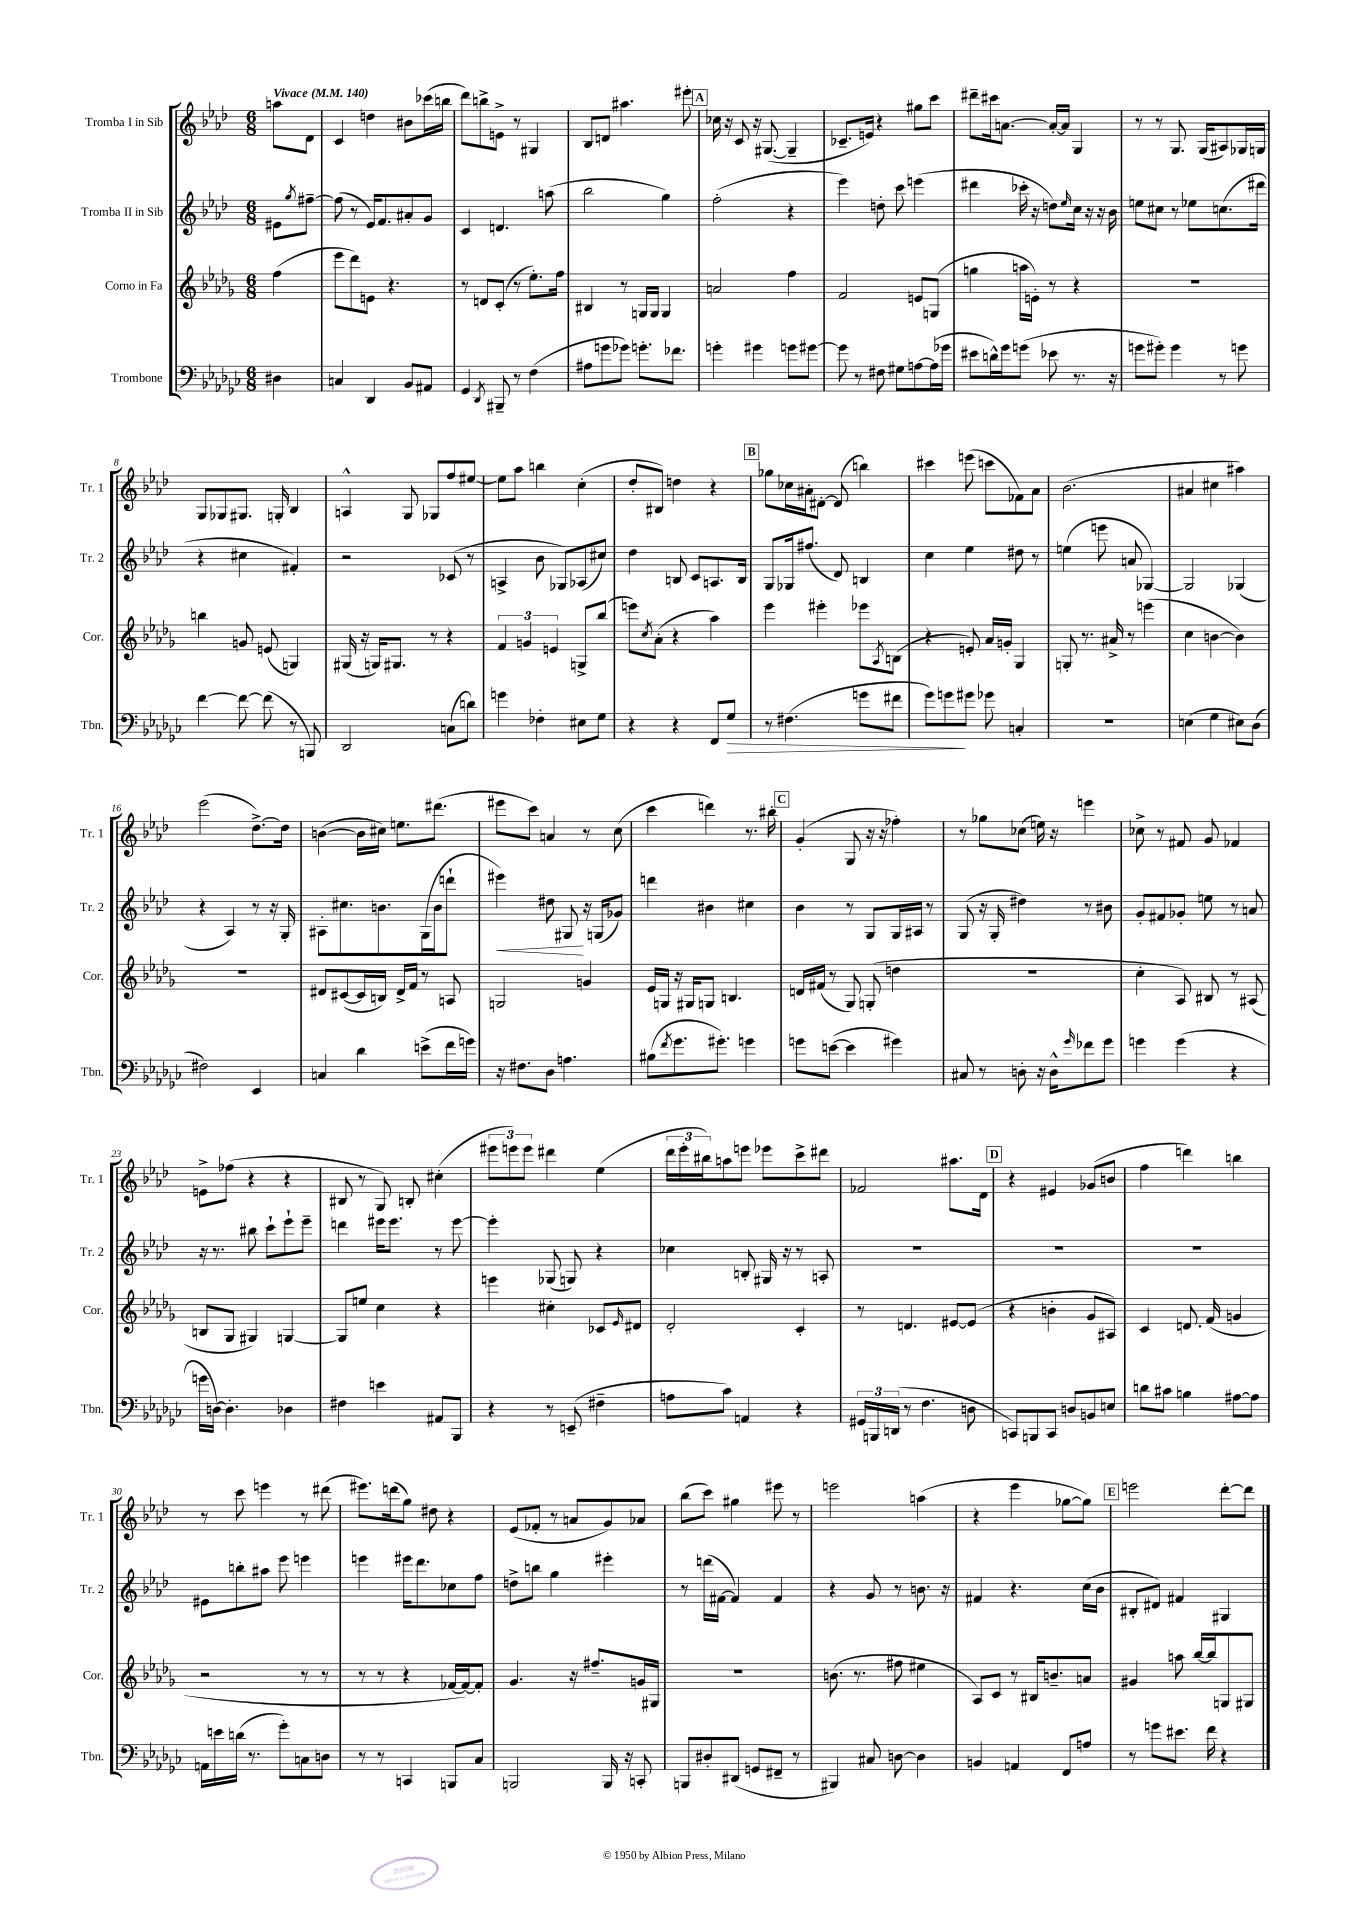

**kern	**dynam	**kern	**kern	**dynam	**kern
*part4	*part4	*part3	*part2	*part2	*part1
*staff4	*staff4	*staff3	*staff2	*staff2	*staff1
*I"Trombone	*	*I"Corno in Fa	*I"Tromba II in Sib	*	*I"Tromba I in Sib
*I'Tbn.	*	*I'Cor.	*I'Tr. 2	*	*I'Tr. 1
*clefF4	*	*clefG2	*clefG2	*	*clefG2
*k[b-e-a-d-g-c-]	*	*k[b-e-a-d-g-]	*k[b-e-a-d-]	*	*k[b-e-a-d-]
*M6/8	*	*M6/8	*M6/8	*	*M6/8
*MM140	*	*MM140	*MM140	*	*MM140
=	=	=	=	=	=
!	!	!	!	!	!LO:TX:a:B:t=Vivace
4D#X\	.	(4ff\	8e#X\L	.	8aan\L
.	.	.	8qgg/	.	.
.	.	.	[8ff#X~\J	.	8d-\J
=1	=1	=1	=1	=1	=1
4Cn/	.	8eee-\L	(8ff#\]	.	4c/
.	.	8ddd-\)	8r	.	.
4DD-/	.	8en\J	16e-/KL)	.	4ddn\
.	.	.	8.f/	.	.
.	.	4.r	.	.	.
8BB-/L	.	.	8a#X'/	.	8b#X\L
8AA#X/J	.	.	8g/J	.	(16ccc-X\L
.	.	.	.	.	16bbn\JJ
=2	=2	=2	=2	=2	=2
4GG-/	.	8r	4c/	.	8ddd-\L)
.	.	8dn/L	.	.	8bbn^\
8qDD-/	.	.	.	.	.
8BBB#X~/	.	(8c'/J	4.dn/	.	8en^\J
8r	.	8r	.	.	8r
(4F\	.	8.ee-'\L)	.	.	4G#X/
.	.	.	(8aan\	.	.
.	.	16ff\Jk	.	.	.
=3	=3	=3	=3	=3	=3
8A#X\L	.	4B#X/	2bb-\	.	8B-/L
8gn\	.	.	.	.	8dn/J
8g-X\J)	.	8r	.	.	4.aa#X\
8.gn'\L	.	16Gn/LL	.	.	.
.	.	16G/JJ	.	.	.
.	.	4G/	4gg\)	.	.
8.f-X\J	.	.	.	.	.
.	.	.	.	.	8eee#X'\
!!LO:REH:place=s1:t=A
=4	=4	=4	=4	=4	=4
4gn'\	.	2an/	(2ff'\	.	16cc-X\
.	.	.	.	.	16r
.	.	.	.	.	8c/
4g#X\	.	.	.	.	16r
.	.	.	.	.	([8.G#X/
8gn\L	.	4ff\	4r	.	4G#~/]
[8g#X\J	.	.	.	.	.
=5	=5	=5	=5	=5	=5
8g#\]	.	2f/	4eee-\)	.	8.c-X~/L
8r	.	.	.	.	.
.	.	.	.	.	16en/Jk)
8F#X\	.	.	8ddn'\	.	4r
8G#X\L	.	.	8ccc\	.	.
[8An\	.	8en/L	(4eeen\	.	8gg#X\L
(16A\L]	.	(8Gn/J	.	.	8ccc\J
16g-X\JJ	.	.	.	.	.
=6	=6	=6	=6	=6	=6
8e#X\L	.	4ggn\	4ddd#X\	.	8ddd#X~\L
16dn^^\L)	.	.	.	.	16ccc#X\k
16g-\J	.	.	.	.	[8.an\J
(8gn\J	.	16aan\LL	16ccc-X'\	.	.
.	.	16en'\JJ)	16r	.	.
8e-X\	.	8r	8ddn\L)	.	16a'/LL_
.	.	.	.	.	16a/JJ]
.	.	.	16qqee-/	.	.
8.r	.	4r	16cc\Jk	.	4G/
.	.	.	16r	.	.
.	.	.	16r	.	.
16r	.	.	16b-\	.	.
=7	=7	=7	=7	=7	=7
8gn\L	.	2.r	8een\L	.	8r
8g#X'\J)	.	.	8cc#X\J	.	8r
4g#\	.	.	8r	.	8.G/
.	.	.	8ee-X\L	.	.
.	.	.	.	.	(16G/KL
8r	.	.	(8.ccn\	.	8A#X/)
8gn\	.	.	.	.	16G-X/L
.	.	.	16ddd#X\Jk	.	16Gn/JJ
!!LO:LB:g=z
=8	=8	=8	=8	=8	=8
[4f\	.	4bbn\	4r	.	8G/L
.	.	.	.	.	8G-X/
8f\_	.	8gn/	4cc#X\	.	8.G#X/J
(8f\]	.	(8en/	.	.	.
.	.	.	.	.	16Gn'/
8r	.	4Gn/)	4f#X'/)	.	4B-/
8BBBn/)	.	.	.	.	.
=9	=9	=9	=9	=9	=9
2DD-/	.	(16G#X/	2r	.	4An^^/
.	.	16r	.	.	.
.	.	16Gn/KL)	.	.	.
.	.	8.G#X/J	.	.	.
.	.	.	.	.	8G/
.	.	8r	.	.	8G-X/L
(8Cn\L	.	4r	(8c-X/	.	8ff/
8dn\J)	.	.	8r	.	[8ee#X/J
=10	=10	=10	=10	=10	=10
4gn\	.	6f/	4An^/	.	8ee#\L]
.	.	.	.	.	8aa-\J
.	.	6gn/	.	.	.
4F-X'\	.	.	8b-\	.	4bbn\
.	.	6en/	.	.	.
.	.	.	8G-X/L)	.	.
8E#X\L	.	8Gn^/L	(8A-X/	.	(4cc'\
8G-\J	.	(8bb-/J	8cc#X/J)	.	.
=11	=11	=11	=11	=11	=11
4r	.	8eeen\L)	4dd-\	.	8dd-'/L
.	.	8qcc/	.	.	.
.	.	(8a-'\J	.	.	8B#X/J)
4r	.	4r	8Bn/	.	4ddn\
.	.	.	8c/L	.	.
8FF/L	.	4aa-\)	8.An/	.	4r
!	!LO:HP:b	!	!	!	!
8G-/J	>	.	.	.	.
.	.	.	16B/Jk	.	.
!!LO:REH:place=s1:t=B
=12	=12	=12	=12	=12	=12
8r	.	4eee-\	8G/L	.	8gg-X\L
(4.F#X\	.	.	16G-X/k	.	16cc-X\L
.	.	.	(8.ff#X/J	.	16a#X'\J
.	.	4eee#X'\	.	.	[8d#X'\J
.	.	.	8d-/)	.	(8d#/]
8gn\L	.	8eee-X\L	4Bn/	.	4bbn\)
.	.	8qA-/	.	.	.
8f#X\J	.	(8Bn\J	.	.	.
=13	=13	=13	=13	=13	=13
8g-\L)	.	4r	4cc\	.	4ccc#X\
8gn\	.	.	.	.	.
8g#X\J	]	8en'/)	4ee-\	.	(8eeen\
8g-X\	.	16a-/LL	.	.	8cccn\L
.	.	16gn'/JJ	.	.	.
4Cn'/	.	4G-/	8dd#X\	.	8f-X\)
.	.	.	8r	.	8a-\J
=14	=14	=14	=14	=14	=14
2.r	.	8Gn'/	(4een\	.	(2.b-\
.	.	8.r	.	.	.
.	.	.	8eeen\	.	.
.	.	16a#X^/	.	.	.
.	.	8r	8an/	.	.
.	.	(4eeen\	[4G-X/)	.	.
=15	=15	=15	=15	=15	=15
(4En\	.	4cc\	2G-/]	.	4a#X/
4G-\	.	[4bn\	.	.	4cc#X\
8E#X\L)	.	4b\])	(4G-X/	.	4aa#X\)
(8D-\J	.	.	.	.	.
!!LO:LB:g=z
=16	=16	=16	=16	=16	=16
2F#X\)	.	2.r	4r	.	(2eee-\
.	.	.	4A-/)	.	.
4EE-/	.	.	8r	.	[8.dd-^\L)
.	.	.	16r	.	.
.	.	.	16G'/	.	16dd-\Jk]
=17	=17	=17	=17	=17	=17
4Cn/	.	8d#X/L	8A#X'\L	.	([4bn\
.	.	([8c#X/	8.cc#X\	.	.
4d-\	.	16c#/L]	.	.	16b\LL]
.	.	16Bn/JJ)	8.bn\	.	16cc#X\JJ)
.	.	16d#^/LL	.	.	8.een\L
.	.	16f/JJ	.	.	.
(8en^\L	.	8r	(16G\L	.	.
.	.	.	16b\J	.	(8.ddd#X\J
16f\L	.	8An/	8dddn`\J	.	.
16gn\JJ)	.	.	.	.	.
=18	=18	=18	=18	=18	=18
!	!	!	!	!LO:HP:b	!
16r	.	2Gn/	4eee#X\)	<	8eee#X\L
8.F#X\L	.	.	.	.	.
.	.	.	.	.	8ccc\J)
8D-\J	.	.	8dd#X\	.	4an/
4.An\	.	.	8G#X/	.	.
.	.	4gn/	16r	[	8r
.	.	.	(16Gn/KL	.	.
.	.	.	8g-X/J)	.	(8cc\
=19	=19	=19	=19	=19	=19
(8B#X\L	.	16e-/LL	4dddn\	.	4ccc\
.	.	16Gn/JJ	.	.	.
8qf/	.	.	.	.	.
8.g-\	.	16r	.	.	.
.	.	16G#X/KL	.	.	.
.	.	8Gn/J	4b#X\	.	4dddn\)
8.g#X'\J)	.	.	.	.	.
.	.	4.Bn/	.	.	.
4gn\	.	.	4cc#X\	.	8.r
.	.	.	.	.	16bb#X'\
!!LO:REH:place=s1:t=C
=20	=20	=20	=20	=20	=20
8gn\L	.	16dn/LL	4b-\	.	(4g'/
.	.	(16f#X/JJ	.	.	.
([8en\J	.	8r	.	.	.
4e\]	.	8G-/)	8r	.	8G/
.	.	(8Gn'/	8G/L	.	16r
.	.	.	.	.	16r
4g#X\)	.	4ddn\	16G/L	.	4ff-X'\)
.	.	.	16A#X/JJ	.	.
.	.	.	8r	.	.
=21	=21	=21	=21	=21	=21
8C#X/	.	2.r	(8G/	.	8r
8r	.	.	16r	.	8gg-X\L
.	.	.	16G'/	.	.
8Dn'\	.	.	4dd#X\)	.	(8cc-X\J
16r	.	.	.	.	16een\)
16D^^\KL	.	.	.	.	16r
16qqg-/	.	.	.	.	.
8f-X\	.	.	8r	.	4eeen\
8g-\J	.	.	8b#X\	.	.
=22	=22	=22	=22	=22	=22
4gn\	.	4cc'\	8g'/L	.	8cc-X^\
.	.	.	8f#X/	.	8r
(4g\	.	8A-/)	8g-X'/J	.	8f#X/
.	.	8B#X/	8een\	.	8g/
4r	.	8r	8r	.	4f-X/
.	.	(8A#X/	8an/	.	.
!!LO:LB:g=z
=23	=23	=23	=23	=23	=23
16gn\LL	.	8Bn/L	16r	.	8en^\L
[16Dn\JJ)	.	.	8.r	.	.
4.D'\]	.	8G-/J	.	.	(8ff-X\J
.	.	4G#X/)	8bb#X\	.	4r
.	.	.	8ccc`\L	.	.
4D-X\	.	[4Gn/	8eee-`\	.	4r
.	.	.	8eee-~\J	.	.
=24	=24	=24	=24	=24	=24
4F#X\	.	8G/L]	4dddn\	.	8B#X/
.	.	8een/J	.	.	8r
4en\	.	4cc\	16eee#X\KL	.	8G/)
.	.	.	8.eee#\J	.	.
.	.	.	.	.	8Bn'/
8AA#X/L	.	4r	8r	.	(4cc#X'\
8BBB-/J	.	.	[8eee#\	.	.
=25	=25	=25	=25	=25	=25
4r	.	4eeen\	4eee#'\]	.	12eee#X\L
.	.	.	.	.	12eeen\)
.	.	.	.	.	12eee\J
8r	.	4cc#X'\	(8G-X/	.	4ddd#X\
(8EEn~/	.	.	8Gn/)	.	.
4F#X~\	.	8c-X/L	4r	.	(4ee-\
.	.	16qqe-/	.	.	.
.	.	8d#X/J	.	.	.
=26	=26	=26	=26	=26	=26
8An\L	.	2d-'/	4cc-X\	.	24ddd-\LL
.	.	.	.	.	24eee-'\
.	.	.	.	.	24bb#X\J)
8c-\J)	.	.	.	.	8aan\
4AAn/	.	.	8Bn'/	.	8eeen\J
.	.	.	16G#X/	.	8eee-X\L
.	.	.	16r	.	.
4r	.	4c'/	8r	.	8ccc^\
.	.	.	8An'/	.	8ddd#X\J
=27	=27	=27	=27	=27	=27
24GG#X/LL	.	8r	2.r	.	2f-X/
24BBBn/	.	.	.	.	.
(24DDn/JJ	.	.	.	.	.
8r	.	4.dn/	.	.	.
4.F\	.	.	.	.	.
.	.	[8e#X/L	.	.	8.aa#X\L
8Dn\	.	(8e#/J]	.	.	.
.	.	.	.	.	16d-\Jk
!!LO:REH:place=s1:t=D
=28	=28	=28	=28	=28	=28
8CCn/L)	.	4r	2.r	.	4r
8BBBn/	.	.	.	.	.
8CC/J	.	4bn'\	.	.	4e#X/
8Dn/L	.	.	.	.	.
8BBn/	.	8g-/L	.	.	(8g-X/L
8En/J	.	8A#X/J)	.	.	8bn/J
=29	=29	=29	=29	=29	=29
8dn\L	.	4c/	2.r	.	4ff\
8c#X\J	.	.	.	.	.
4Bn\	.	8.dn/	.	.	4dddn\)
.	.	(16f/	.	.	.
[8A#X\L	.	4gn/	.	.	4bbn\
8A#\J]	.	.	.	.	.
!!LO:LB:g=z
=30	=30	=30	=30	=30	=30
16AAn\LL	.	2r	8e#X\L	.	8r
16en\	.	.	.	.	.
(16dn\JJ	.	.	8bbn'\	.	8ccc\
8.r	.	.	.	.	.
.	.	.	8aa#X\J	.	4eeen\
8g-'\L)	.	.	8eee-\	.	.
8Cn\	.	8r	4eeen\	.	8r
8Dn\J	.	8r	.	.	(8ddd#X\
=31	=31	=31	=31	=31	=31
8r	.	8r	4eeen\	.	8.eee#X\L)
8r	.	8r	.	.	.
.	.	.	.	.	(16dddn\k
4CCn/	.	4r	16eee#X\KL	.	8gg\J)
.	.	.	8.ddd-\	.	.
.	.	.	.	.	8dd#X\
8BBBn/L	.	[16f-X/LL	8cc-X\	.	4r
.	.	16f-/J_)	.	.	.
8C-/J	.	8f-'/J]	8ff\J	.	.
=32	=32	=32	=32	=32	=32
2BBBn/	.	4.g-/	8ddn^\L	.	(8e-/L
.	.	.	8bbn\J	.	8f-X'/J
.	.	.	4gg\	.	8r
.	.	16r	.	.	8an/L
.	.	8.ff#X~/L	.	.	.
16BBB/	.	.	4eee#X'\	.	8g/)
16r	.	.	.	.	.
8CCn'/	.	16gn/L	.	.	8a-X/J
.	.	16G#X/JJ	.	.	.
=33	=33	=33	=33	=33	=33
8BBBn/L	.	2.r	8r	.	(8bb-\L
8D#X'/	.	.	(16dddn\LL	.	8ccc\J)
.	.	.	[16f#X\JJ	.	.
(8DD#X/J	.	.	4f#/])	.	4gg#X\
8GGn/L	.	.	.	.	.
8FF#X~/J	.	.	4f#/	.	8eee#X\
8r	.	.	.	.	8r
=34	=34	=34	=34	=34	=34
4BBB#X/)	.	(8.bn\	4r	.	2eeen\
.	.	8.r	.	.	.
8C#X/	.	.	8g/	.	.
[8Dn\	.	8ff#X\	8r	.	.
4D\]	.	4ee#X\	8.bn\	.	(4aan\
.	.	.	16r	.	.
=35	=35	=35	=35	=35	=35
4BBn/	.	8A-/L)	4f#X/	.	4r
.	.	8c/J	.	.	.
4AAn/	.	8r	4.r	.	4eee-\
.	.	16B#X/KL	.	.	.
.	.	8.bn~/	.	.	.
8FF/L	.	.	.	.	[8gg-X\L
8An/J	.	8an/J	(16cc\LL	.	8gg-\J])
.	.	.	16b-\JJ	.	.
!!LO:REH:place=s1:t=E
=36	=36	=36	=36	=36	=36
8r	.	4g#X/	8B#X'/L	.	2eeen\
8gn\L	.	.	8d#X/J)	.	.
8.e#X\J	.	8aan\	4f#X/	.	.
.	.	[16bb-/LL	.	.	.
16f\	.	16bb-/J]	.	.	.
4r	.	8Gn/	4G#X/	.	[8ddd-'\L
.	.	8G#X/J	.	.	8ddd-\J]
==	==	==	==	==	==
*-	*-	*-	*-	*-	*-
